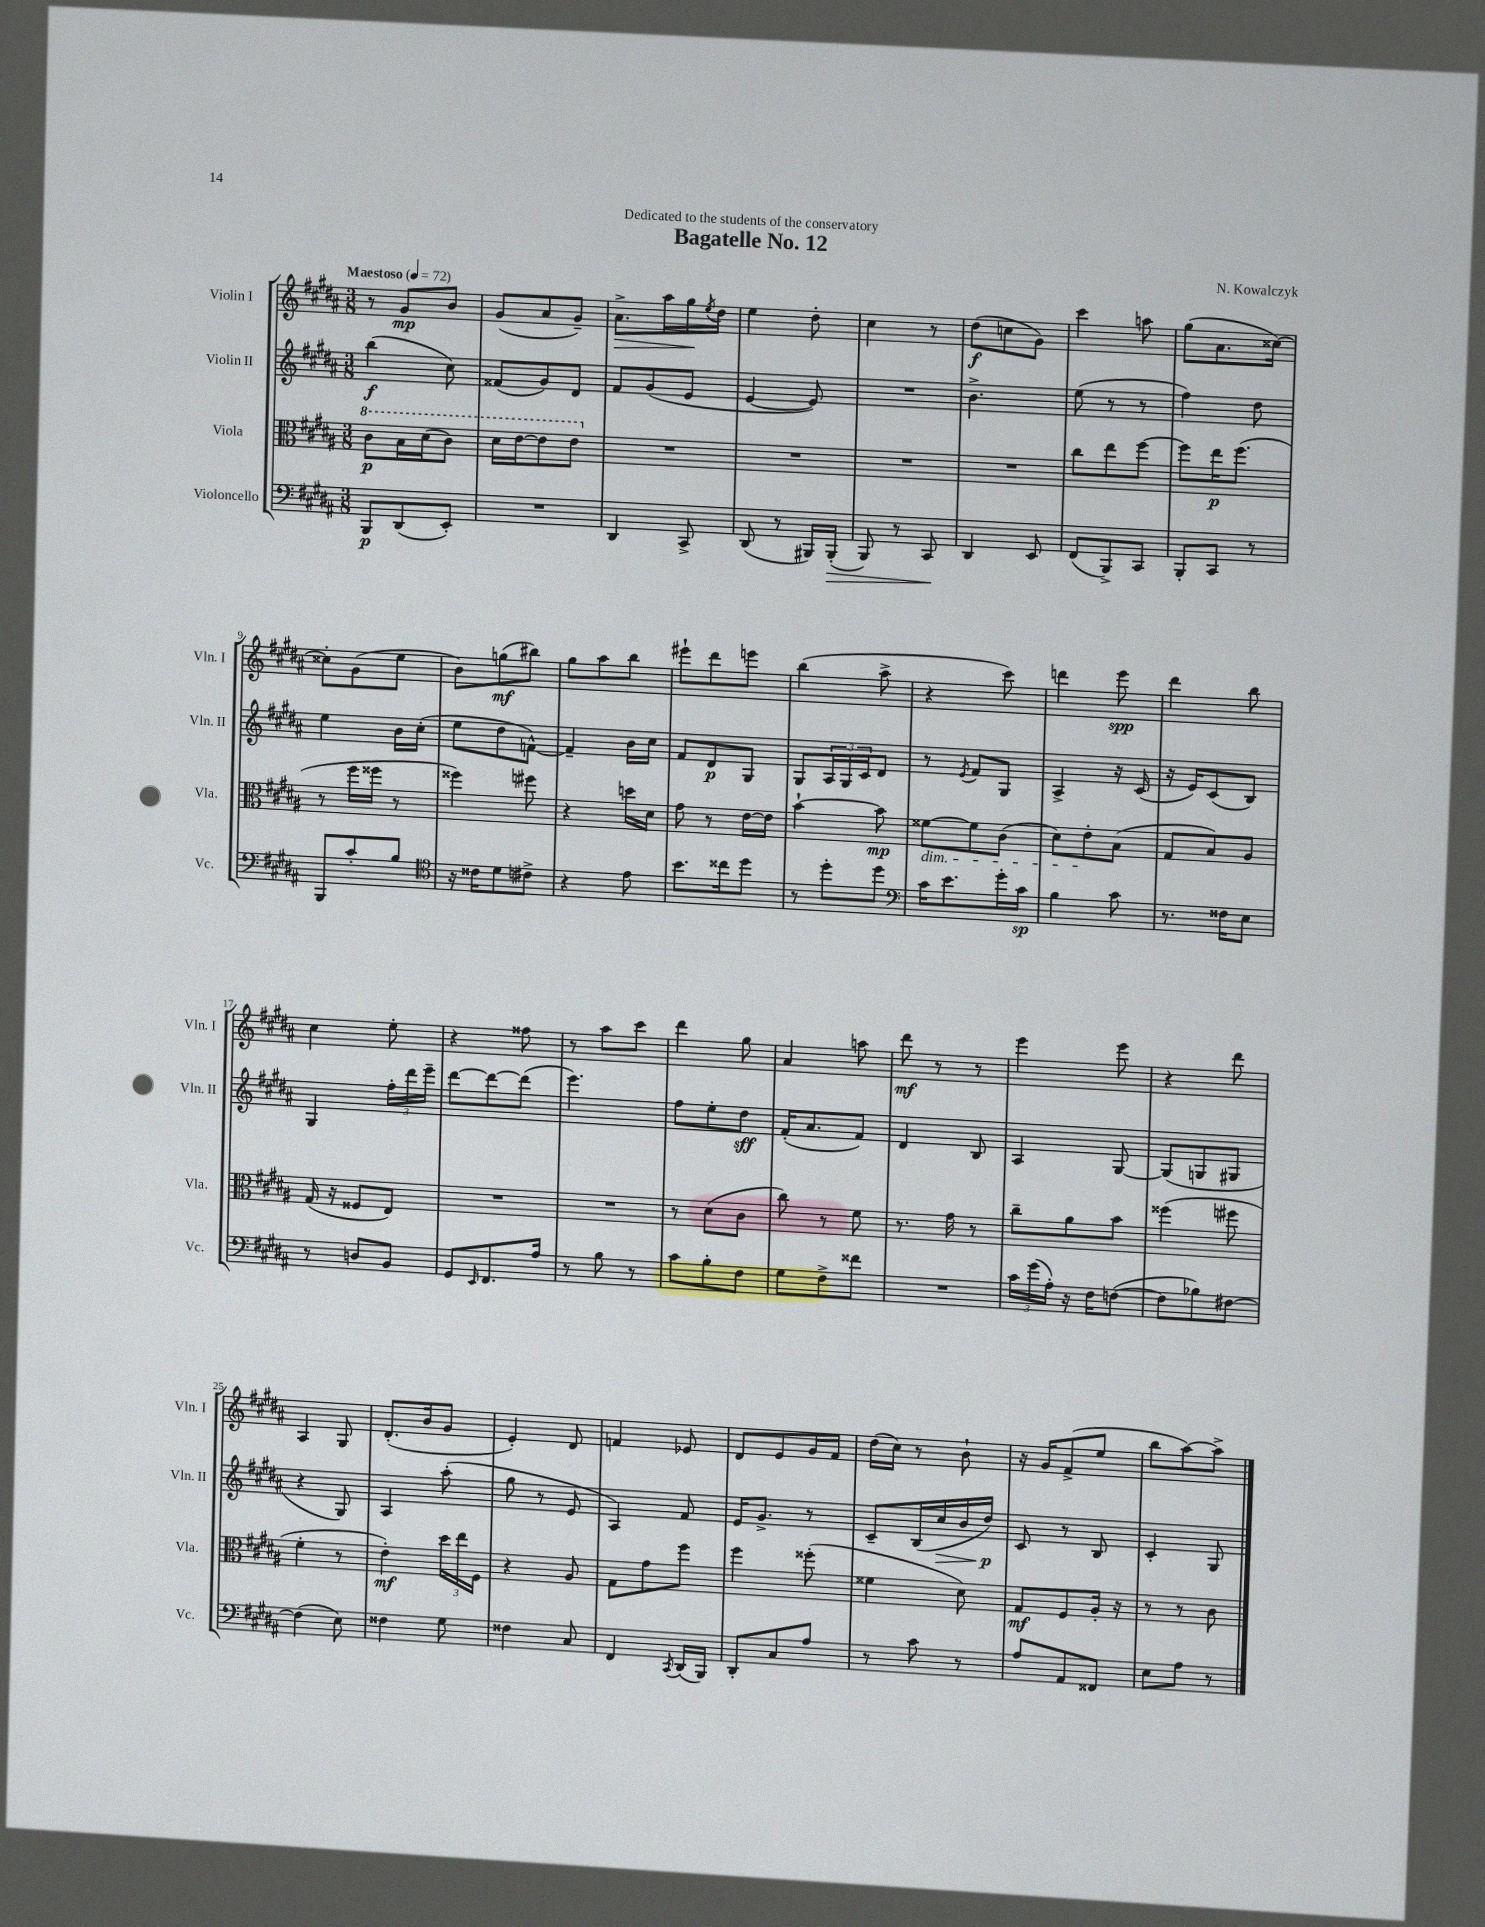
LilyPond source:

\header { title = "Bagatelle No. 12" composer = "N. Kowalczyk" dedication = "Dedicated to the students of the conservatory" }
<<
\new StaffGroup <<
\new Staff = "s0" \with { instrumentName = "Violin I" shortInstrumentName = "Vln. I" } {
    \clef treble \key b \major \numericTimeSignature \time 3/8 \tempo "Maestoso" 4 = 72
    r8 gis'8\mp b'8 |
    gis'8( ais'8 gis'8--) |
    ais'8.->\> ais''16 gis''16\! \acciaccatura { e''8 } dis''16 |
    e''4 dis''8-. |
    cis''4 r8 |
    dis''8\f( c''8 gis'8) |
    cis'''4 a''8 |
    gis''8( ais'8. cisis''16~) |
    cisis''8-. gis'8( e''8 |
    b'8) g''8\mf( bis''8) |
    gis''8 ais''8 b''8 |
    eis'''8-! dis'''8 e'''8 |
    b''4( ais''8-> |
    r4 cis'''8) |
    d'''4 e'''8\spp |
    dis'''4 b''8 |
    cis''4 e''8-. |
    r4 fisis''8 |
    r8 ais''8 cis'''8 |
    dis'''4 gis''8 |
    ais'4 a''8 |
    dis'''8\mf r8 r8 |
    e'''4 e'''8 |
    r4 dis'''8 |
    ais4 gis8 |
    dis'8.-.( b'16 gis'8 |
    e'4-.) dis'8 |
    f'4 ees'8 |
    dis'8 e'8 gis'16 fis'16 |
    dis''16( cis''16) r8 b'8-! |
    r16 gis'16 fis'8->( e''8 |
    b''8 ais''8~) ais''8-> \bar "|." |
}
\new Staff = "s1" \with { instrumentName = "Violin II" shortInstrumentName = "Vln. II" } {
    \clef treble \key b \major \numericTimeSignature \time 3/8
    b''4\f( cis''8) |
    fisis'8( gis'8) dis'8 |
    fis'8 gis'8( e'8 |
    e'4~ e'8) |
    R4. |
    b'4.-> |
    e''8( r8 r8 |
    fis''4) dis''8 |
    e''4 b'16 cis''16-.( |
    e''8 dis''8 f'8~-^) |
    f'4-- b'16 cis''16 |
    fis'8 dis'8\p gis8 |
    gis8 \tuplet 3/2 { ais16 gis16 cis'16 } dis'8 |
    r8 \acciaccatura { e'8 } fis'8 gis8 |
    ais4-> r16 cis'16( |
    r16 e'16) cis'8( b8) |
    gis4 \tuplet 3/2 { fis''16-. dis'''16 e'''16-- } |
    dis'''8~ dis'''8~ dis'''8( |
    e'''4.) |
    fis''8 e''8-. dis''8\sff |
    fis'16-.( ais'8. fis'8) |
    dis'4 b8 |
    ais4 gis8~ |
    gis8( g8 gis8 |
    r4 gis8) |
    ais4 ais''8-.( |
    gis''8 r8 e'8 |
    ais4) fis'8 |
    e'16 gis'8.-> r8 |
    cis'8-- b16( cis''16\> b'16 dis''16\p\!) |
    cis'8 r8 b8 |
    cis'4-. gis8 \bar "|." |
}
\new Staff = "s2" \with { instrumentName = "Viola" shortInstrumentName = "Vla." } {
    \clef alto \key b \major \numericTimeSignature \time 3/8
    \ottava #1 cis''8\p b'16 dis''16( cis''8) |
    dis''16 e''16~ e''8 e''8 \ottava #0 |
    R4. |
    R4. |
    R4. |
    R4. |
    cis''8 e''8 fis''8~ |
    fis''8 e''16\p fis''8.( |
    r8 fis''16 fisis''16 r8 |
    fisis''4) fis''8 |
    r4 d''16 dis'16 |
    gis'8 r8 e'16~ e'16 |
    b'4~-! b'8\mp |
    fisis'8~\dim fisis'8 cis'8( |
    dis'8) e'8-.\! b8( |
    gis8 b8) ais8 |
    gis16( r16 fisis8 e8) |
    R4. |
    R4. |
    r8 dis'8( cis'8 |
    cis''8) r8 fis'8 |
    r8. gis'16 r8 |
    cis''8-- ais'8 b'8 |
    fisis''4( fis''8 |
    fis'4-. r8 |
    e'4-.\mf) \tuplet 3/2 { dis''16 e''16 fis16 } |
    r4 ais8 |
    gis8 gis'8 fis''8 |
    fis''4 fisis''8-.( |
    fisis'4 dis'8) |
    gis8\mf fis8 ais16-. r16 |
    r8 r8 cis'8 \bar "|." |
}
\new Staff = "s3" \with { instrumentName = "Violoncello" shortInstrumentName = "Vc." } {
    \clef bass \key b \major \numericTimeSignature \time 3/8
    b,,8\p dis,8( e,8-.) |
    R4. |
    dis,4 cis,8-> |
    dis,8( r8 bis,,16) bis,,16-.\>( |
    b,,8) r8 cis,8\! |
    dis,4 e,8 |
    fis,8( b,,8->) cis,8 |
    b,,8-. cis,8 r8 |
    b,,8 cis'8-. b8 |
    \clef tenor r16 cisis'16 dis'8 cis'8-> |
    r4 e'8 |
    b'8. cisis''16 dis''8 |
    r8 dis''8-. dis''8 |
    \clef bass cis'16 e'8. gis'16-. cis'16\sp |
    b4 cis'8 |
    r8. fisis16 e8 |
    r8 d8 b,8 |
    gis,8 \grace { e,16 } fis,8. ais16 |
    r8 b8 r8 |
    cis'8 b8-. fis8 |
    gis8 fis8-> fisis'8 |
    R4. |
    \tuplet 3/2 { cis'16 gis'16( ais16-.) } r16 fis16 f8~( |
    f8 bes8) fis8~ |
    fis4( e8) |
    fisis4 gis8 |
    fisis4 cis8 |
    fis,4 \acciaccatura { cis,8 } dis,16( b,,16) |
    dis,8-. cis8 ais8 |
    r8 cis'8 r8 |
    ais8 ais,8 fisis,8 |
    e8 ais8 r8 \bar "|." |
}
>>
>>
